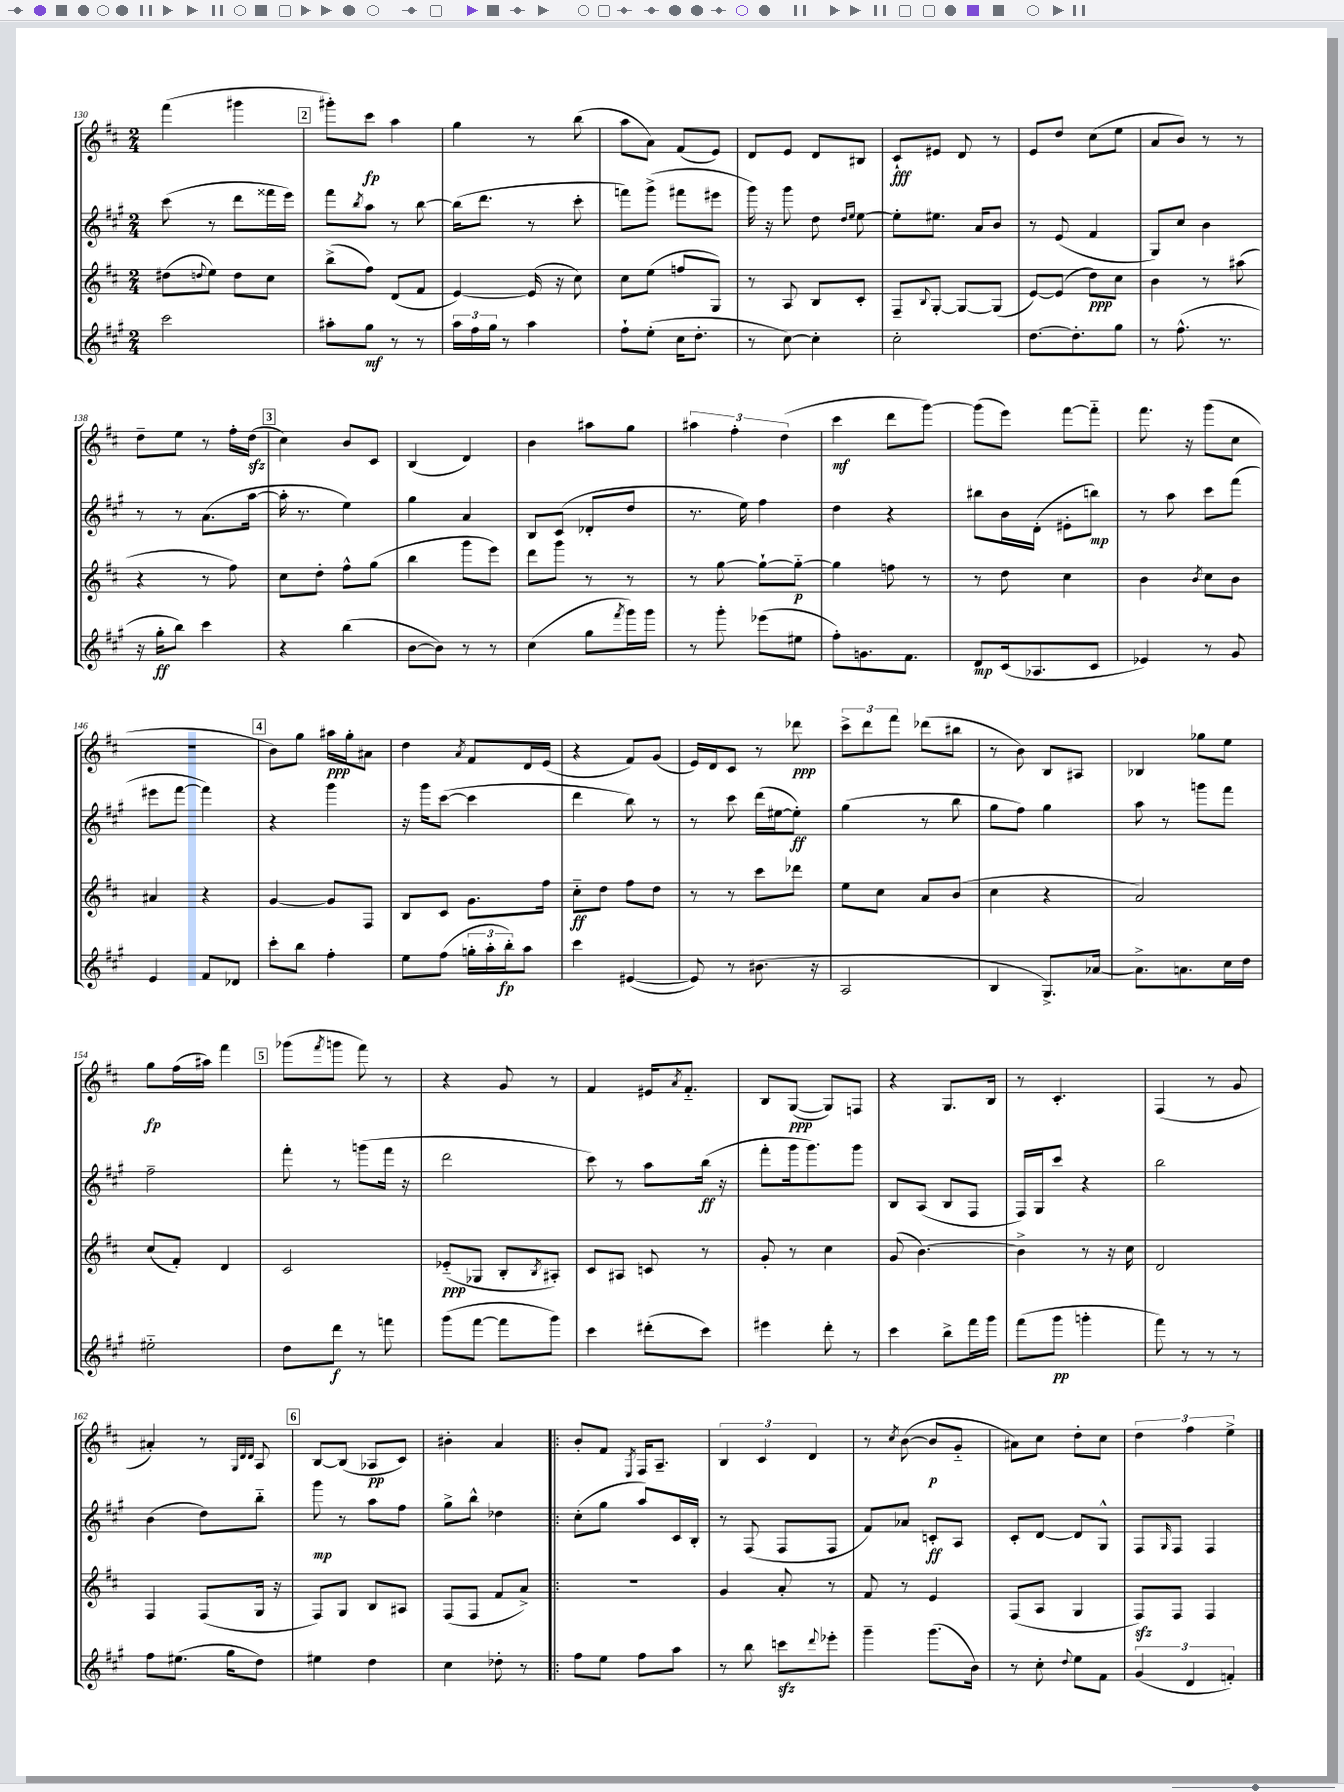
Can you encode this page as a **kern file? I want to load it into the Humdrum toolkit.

**kern	**kern	**kern	**kern
*staff4	*staff3	*staff2	*staff1
*clefG2	*clefG2	*clefG2	*clefG2
*k[f#c#g#]	*k[f#c#]	*k[f#c#g#]	*k[f#c#]
*M2/4	*M2/4	*M2/4	*M2/4
2ccc#	(8dd#	(8ccc#	(4fff#
.	8qqdd	.	.
.	8ee)	8r	.
.	8dd	8ddd	4ggg#
.	8cc#	16fff##	.
.	.	16eee)	.
=	=	=	=
8aa#'	(8bb^	8fff#	8ggg#')
.	.	8qbb	.
8gg#	8ff#)	8aa	8ccc#
8r	(8d	8r	4aa
8r	8f#	[8bb	.
=	=	=	=
24aa	[4e)	(16bb]	4gg
24ff#	.	.	.
.	.	8.ddd	.
24gg#	.	.	.
8r	.	.	.
4aa	(16e]	8r	8r
.	16r	.	.
.	8cc#)	8ccc#'	(8bb
=	=	=	=
8ff#`	8cc#	8fff)	8aa
(8ee'	(8ee	(8ggg#^	8a)
16cc#	8ff	8fff#	(8f#
8.dd'	.	.	.
.	8G)	8eee#	8e)
=	=	=	=
8r	8r	16ggg#)	8d
.	.	16r	.
[8cc#)	8A	8ggg#	8e
4cc#']	8B	8dd	8d
.	.	16qqdd	.
.	.	16qqee	.
.	8c#'	[8ee	8B#
=	=	=	=
2cc#'	8F#~	8ee']	8c#`
.	8qqB	.	.
.	[8G'	8.ee#	8e#
.	8G_	.	8d
.	.	16a	.
.	(8G]	8b	8r
=	=	=	=
[8.dd	[8e)	8r	8e
.	(8e]	(8e	8dd
8.dd']	.	.	.
.	8dd)	4f#	(8cc#
8gg#	8cc#	.	8ee
=	=	=	=
8r	4b	8G#)	8a
(8.ff#^^	.	8cc#	8b)
.	8r	4b	8r
8.r	.	.	.
.	(8aa#	.	8r
=	=	=	=
16r	4r	8r	8dd~
16gg#'	.	.	.
8bb)	.	8r	8ee
4ccc#	8r	(8.a	8r
.	8ff#)	.	16ff#'
.	.	[16aa	(16dd
=	=	=	=
4r	8cc#	16aa']	4cc#)
.	.	8.r	.
.	8dd'	.	.
(4bb	8ff#^^	4ee)	8b
.	(8gg	.	8c#
=	=	=	=
[8b	4bb	4gg#	(4B
8b])	.	.	.
8r	8ggg	4a	4d)
8r	8eee)	.	.
=	=	=	=
(4cc#	8ddd	8B	4b
.	8ggg	(8c#	.
8gg#	8r	8d-'	8aa#
8qfff#	.	.	.
16ggg#)	8r	8dd	8gg
16ggg#	.	.	.
=	=	=	=
8r	8r	8.r	6aa#
8ggg#'	[8gg	.	.
.	.	.	6ff#'
.	.	16ee)	.
(8eee-	8gg`_	4ff#	.
.	.	.	(6dd
8ee#	8gg'~_	.	.
=	=	=	=
8ff#')	4gg]	4dd	4ccc#
8.g	.	.	.
.	8ff	4r	8ddd
8.f#	.	.	.
.	8r	.	[8ggg)
=	=	=	=
8d	8r	8bb#	(8ggg]
(16c#	8dd	16b	8eee)
8.A-	.	(16d'	.
.	4cc#	8e#'	[8fff#
8c#	.	8bb)	8fff#'~]
=	=	=	=
4e-)	4b	8r	8.fff#
.	.	8aa	.
.	.	.	16r
.	8qb	.	.
8r	8cc#	8ccc#	(8ggg
8g#	8b	(8fff#	8cc#
=	=	=	=
4e	4a#	8eee#	2r
.	.	[8fff#	.
8f#	4r	4fff#])	.
8d-	.	.	.
=	=	=	=
8ccc#'	[4g	4r	8b)
8bb	.	.	8gg
4ff#'	8g]	4ggg#	16aa#
.	.	.	16gg'
.	8F#	.	8a#
=	=	=	=
8ee	8B	16r	4dd
.	.	16ggg#	.
(8ff#	8c#	([8ccc#	.
.	.	.	8qa
24gg'	8.g	4ccc#]	8f#
24aa'	.	.	.
24bb')	.	.	.
8aa	.	.	16d
.	16ff#	.	(16e
=	=	=	=
4ccc#	8cc#'~	4ddd	4r
.	8dd	.	.
([4e#	8ff#	8bb)	8f#)
.	8dd	8r	(8g
=	=	=	=
8e#])	8r	8r	16e)
.	.	.	16d
8r	8r	8ccc#	8c#
(8.b#	8ccc#	(16ddd	8r
.	.	[16ee#	.
.	8ddd-	8ee#'])	8ddd-
16r	.	.	.
=	=	=	=
2A	8ee	(4gg#	12ccc#^
.	.	.	12ddd
.	8cc#	.	.
.	.	.	12fff#
.	8a	8r	(8ddd-
.	(8b	8bb	8bb#
=	=	=	=
4B	4cc#	8gg#	8r
.	.	8ff#)	8b)
8.G#^)	4r	4gg#	8B
.	.	.	8A#
[16a-	.	.	.
=	=	=	=
8.a-^]	2a)	8aa	4B-
.	.	8r	.
8.a	.	.	.
.	.	8ggg	8gg-
16cc#	.	8fff#	8ee
16dd	.	.	.
=	=	=	=
2ee#'~	(8cc#	2ff#~	8gg
.	8f#')	.	(16ff#
.	.	.	16aa#)
.	4d	.	4fff#
=	=	=	=
8dd	2c#	8fff#'	(8ggg-
.	.	.	8qfff#
8ddd	.	8r	8ggg
8r	.	(8ggg	8fff#)
8fff	.	16fff#	8r
.	.	16r	.
=	=	=	=
(8ggg#	(8e-'~	2ddd	4r
[8fff#	8G-	.	.
8fff#]	8B'	.	8g
.	8qB	.	.
8ggg#)	8A#')	.	8r
=	=	=	=
4ccc#	8c#	8ccc#)	4f#
.	8A#	8r	.
(8ddd#'	8c	8aa	16e#
.	.	.	8qa
.	.	.	8.f#'~
8ccc#)	8r	(16bb	.
.	.	16r	.
=	=	=	=
4eee#	8g'	8fff#'	8B
.	8r	16ggg#	([8G
.	.	8.ggg#)	.
8ddd'	4cc#	.	8G])
8r	.	8ggg#	8F
=	=	=	=
4ccc#	(8g	8B	4r
.	[4.b)	(8A	.
8bb^	.	8B	8.G
16fff#	.	8F#	.
16ggg#	.	.	16B
=	=	=	=
(8fff#	4b^]	16F#)	8r
.	.	16G#	.
8ggg#	.	8ccc#	4.c#'
4ggg'	8r	4r	.
.	16r	.	.
.	16cc#	.	.
=	=	=	=
8fff#)	2d	2bb	(4F#
8r	.	.	.
8r	.	.	8r
8r	.	.	8g
=	=	=	=
8ff#	4F#	(4b	4a#')
(8.ee#	.	.	.
.	(8F#	8dd)	8r
16gg#	.	.	.
.	.	.	32qqG
.	.	.	32qqd
.	.	.	32qqd
8dd)	16G	8bb'~	8A
.	16r	.	.
=	=	=	=
4ee#	8F#)	8ggg#	[8B
.	8G	8r	(8B]
4dd	8B	8aa	8A-
.	8A#	8ff#	8c#)
=	=	=	=
4cc#	(8F#	8gg#^	4b#'
.	8F#	8bb^^	.
8dd-'	8f#	4dd-	4a
8r	8a^)	.	.
=!|:	=!|:	=!|:	=!|:
8ff#	2r	(8cc#'	8b'
8ee	.	8gg#	8f#
.	.	.	8qE
8ff#	.	8aa)	16F#
.	.	.	8.A~
8aa	.	16c#	.
.	.	16B'	.
=	=	=	=
8r	4g	8r	6B
8bb	.	(8F#	.
.	.	.	6c#
8ccc	8a'	8F#	.
.	.	.	6d
8qqddd	.	.	.
8eee-'	8r	8F#	.
=	=	=	=
4ggg#~	8f#	8f#)	8r
.	.	.	8qcc#
.	8r	8a-	([8b
(8.ggg#	4e	8c'	8b]
.	.	8A	8g'~
16b)	.	.	.
=	=	=	=
8r	(8F#	8c#'	8a#)
8cc#'	8A	[8d	8cc#
8qqdd	.	.	.
8ee	4G	8d]	8dd'
8f#	.	8G#^^	8cc#
=	=	=	=
(6g#	8F#)	8F#	6dd
.	.	16qqG#	.
.	8F#	8F#	.
6d	.	.	6ff#
.	4F#	4F#	.
6f')	.	.	6ee^
==	==	==	==
*-	*-	*-	*-
